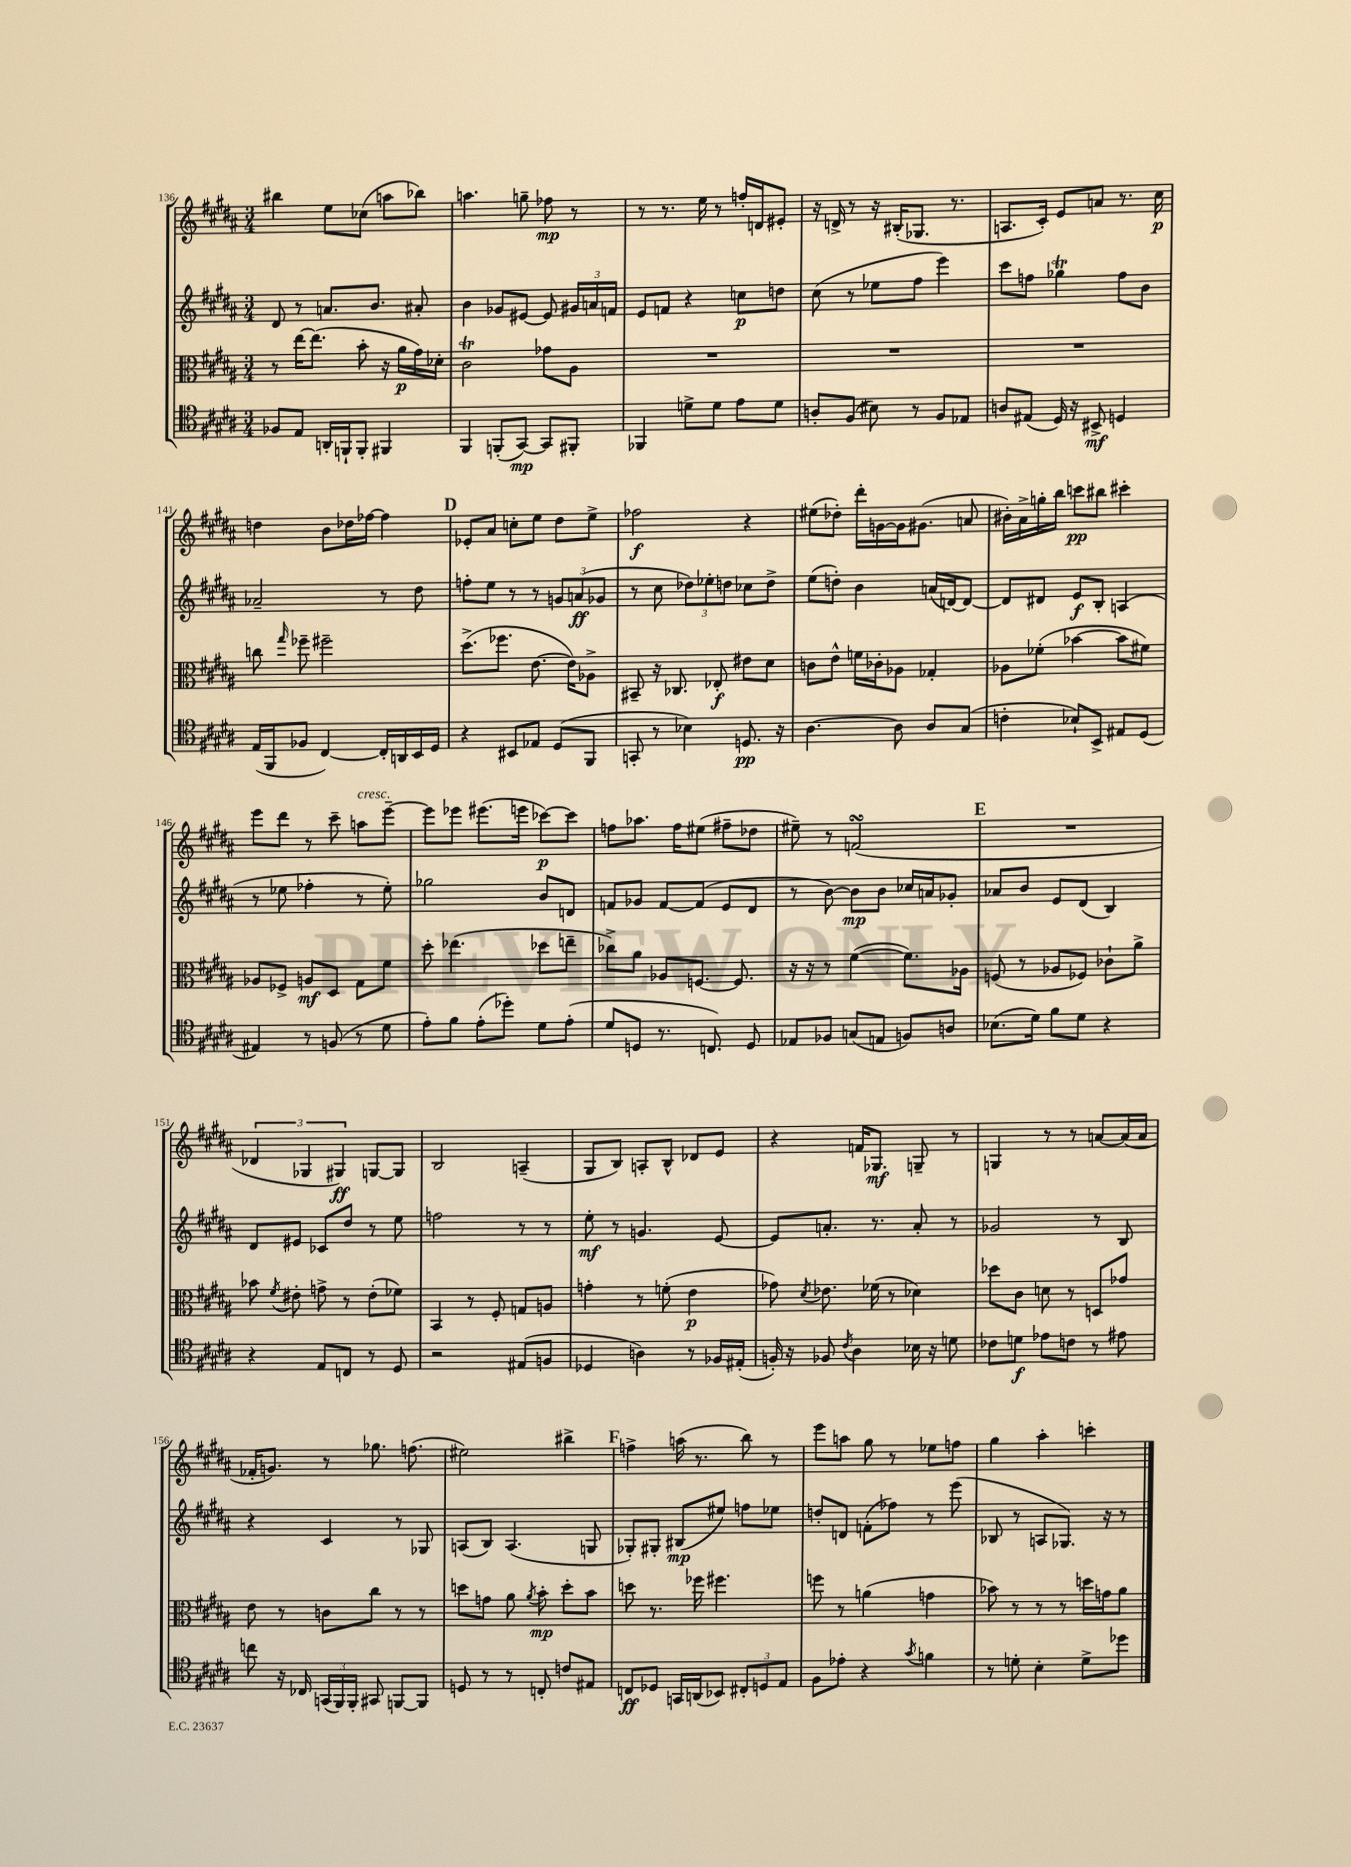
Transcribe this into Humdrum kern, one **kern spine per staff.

**kern	**dynam	**kern	**dynam	**kern	**dynam	**kern	**dynam
*part4	*part4	*part3	*part3	*part2	*part2	*part1	*part1
*staff4	*staff4	*staff3	*staff3	*staff2	*staff2	*staff1	*staff1
*clefC4	*	*clefC3	*	*clefG2	*	*clefG2	*
*k[f#c#g#d#a#]	*	*k[f#c#g#d#a#]	*	*k[f#c#g#d#a#]	*	*k[f#c#g#d#a#]	*
*M3/4	*	*M3/4	*	*M3/4	*	*M3/4	*
=136	=136	=136	=136	=136	=136	=136	=136
8F-X/L	.	8r	.	8d#/	.	4bb#X\	.
8E/J	.	[16ee\KL	.	8r	.	.	.
.	.	(8.ee\J]	.	.	.	.	.
16AAn'/LL	.	.	.	8.an/L	.	8ee\L	.
16FFn`/J	.	.	.	.	.	.	.
8FF'/J	.	8b'\	.	.	.	(8cc-X\J	.
.	.	.	.	8.b/J	.	.	.
4FF#X/	.	16r	.	.	.	8aan\L	.
.	.	16a#\LL	p	.	.	.	.
.	.	16g#\)	.	8a#X'/	.	8bb-X\J)	.
.	.	16d-X'\JJ	.	.	.	.	.
=137	=137	=137	=137	=137	=137	=137	=137
4FF#/	.	2c#T\	.	4b\	.	4.aan\	.
(8FFn'/L	.	.	.	8g-X/L	.	.	.
[8GG#/J)	mp	.	.	[8e#X/J	.	8ggn~\	.
8GG#/L]	.	8g-X\L	.	8e#/]	.	8ff-X\	mp
8FF#X'/J	.	8A#\J	.	24g#X/LL	.	8r	.
.	.	.	.	24an/	.	.	.
.	.	.	.	24fn/JJ	.	.	.
=138	=138	=138	=138	=138	=138	=138	=138
4FF-X/	.	2.r	.	8e/L	.	8r	.
.	.	.	.	8fn/J	.	8.r	.
8dn^\L	.	.	.	4r	.	.	.
.	.	.	.	.	.	16ee\	.
8d\J	.	.	.	.	.	8r	.
8e\L	.	.	.	8ccn\L	p	16ffn'/LL	.
.	.	.	.	.	.	16dn/J	.
8d\J	.	.	.	8ddn\J	.	8e#X'/J	.
=139	=139	=139	=139	=139	=139	=139	=139
8An'/L	.	2.r	.	(8cc#\	.	16r	.
.	.	.	.	.	.	16dn^/	.
(8F#/J	.	.	.	8r	.	8r	.
8B#X\)	.	.	.	8ee-X\L	.	16r	.
.	.	.	.	.	.	(16B#X'/KL	.
8r	.	.	.	8ff#\J	.	8.G-X/J	.
8F#/L	.	.	.	4eee\)	.	.	.
.	.	.	.	.	.	8.r	.
8E-X/J	.	.	.	.	.	.	.
=140	=140	=140	=140	=140	=140	=140	=140
8An/L	.	2.r	.	8ccc#\L	.	8.An/L	.
(8E#X/J	.	.	.	8ffn\J	.	.	.
.	.	.	.	.	.	16c#'/Jk)	.
16D#/)	.	.	.	4gg-XT\	.	8e/L	.
16r	.	.	.	.	.	.	.
8BB#X^/	mf	.	.	.	.	8an/J	.
4Dn/	.	.	.	8ff\L	.	8.r	.
.	.	.	.	8b\J	.	.	.
.	.	.	.	.	.	16cc#\	p
!!LO:LB:g=z
=141	=141	=141	=141	=141	=141	=141	=141
(16E/LL	.	8ccn\	.	2a-X~/	.	4ddn\	.
16FF#/J	.	.	.	.	.	.	.
.	.	16qqgg#/	.	.	.	.	.
8F-X/J	.	8ff-X~\	.	.	.	.	.
[4C#/)	.	2ff#X~\	.	.	.	8b\L	.
.	.	.	.	.	.	16dd-X\L	.
.	.	.	.	.	.	[16ff-X\JJ	.
16C#'/LL]	.	.	.	8r	.	4ff-\]	.
16AAn/	.	.	.	.	.	.	.
16BB/	.	.	.	8dd#\	.	.	.
16D#/JJ	.	.	.	.	.	.	.
!!LO:REH:place=s1:t=D
=142	=142	=142	=142	=142	=142	=142	=142
4r	.	(8.dd#^\L	.	8ffn'\L	.	8e-X'/L	.
.	.	.	.	8ee\J	.	8a#/J	.
.	.	8.ff-X\J	.	.	.	.	.
8BB#X/L	.	.	.	8r	.	8ccn'\L	.
8E-X/J	.	[8.e\	.	8r	.	8ee\J	.
(8D#/L	.	.	.	12gn/L	.	8dd#\L	.
.	.	16e\KL])	.	.	.	.	.
.	.	.	.	(12an/	ff	.	.
8FF#/J	.	8A-X^\J	.	.	.	8ee^\J	.
.	.	.	.	12g-X/J	.	.	.
=143	=143	=143	=143	=143	=143	=143	=143
8GGn'/	.	8BB#X~/	.	8r	.	2ff-X\	f
8r	.	16r	.	8cc#\	.	.	.
.	.	8.C-X/	.	.	.	.	.
4B-X\)	.	.	.	12dd-X\L)	.	.	.
.	.	.	.	12ee-X'\	.	.	.
.	.	8E-X'/	f	.	.	.	.
.	.	.	.	12ddn\J	.	.	.
8.Dn/	pp	8e#X\L	.	8cc-X\L	.	4r	.
.	.	8d#\J	.	8dd^\J	.	.	.
16r	.	.	.	.	.	.	.
=144	=144	=144	=144	=144	=144	=144	=144
[4.A#\	.	8cn\L	.	(8ee\L	.	(8ee#X\L	.
.	.	8e^^\J	.	8ddn'\J)	.	8dd-X'\J)	.
.	.	16fn\LL	.	4b\	.	16ddd#'\LL	.
.	.	16c-X'\J	.	.	.	[16gn\	.
8A#\]	.	8A-X\J	.	.	.	16g\J]	.
.	.	.	.	.	.	(8.g#X\J	.
8A#/L	.	4G-X'/	.	(16an/LL	.	.	.
.	.	.	.	[16dn/J)	.	.	.
(8G#/J	.	.	.	8d/J_	.	8an/	.
=145	=145	=145	=145	=145	=145	=145	=145
4cn'\	.	8A-X\L	.	8d/L]	.	16b#X'\LL)	.
.	.	.	.	.	.	16a#^\	.
.	.	(8f-X'\J	.	8d#X/J	.	16ggn'\	.
.	.	.	.	.	.	16bb\JJ	.
8B-X`/L)	.	[4b-X\	.	8e/L	f	8cccn\L	pp
8BB^/J	.	.	.	8B'/J	.	8bb#X\J	.
8E#X/L	.	8b-\L]	.	(4An/	.	4ccc#X'\	.
(8D#/J	.	8f#X\J)	.	.	.	.	.
!!LO:LB:g=z
=146	=146	=146	=146	=146	=146	=146	=146
4E#X/)	.	8A-X/L	.	8r	.	8eee\L	.
.	.	8F-X^/J	.	8ee-X\	.	8ddd#\J	.
8r	.	8An/L	mf	4ff-X'\	.	8r	.
(8Fn/	.	8D#/J	.	.	.	8ccc#~\	.
!	!	!	!	!	!	!LO:TX:a:i:t=cresc.	!
8r	.	8G#\L	.	8r	.	8aan\L	.
8d#\	.	8f#\J	.	8ee-'\)	.	[8eee~\J	.
=147	=147	=147	=147	=147	=147	=147	=147
8e'\L)	.	8dd#'\	.	2gg-X\	.	8eee\L]	.
8f#\J	.	(4.ee-X\	.	.	.	8eee-X\J	.
(8e'\L	.	.	.	.	.	(8.eee#X\L	.
8dd-X'\J)	.	.	.	.	.	.	.
.	.	.	.	.	.	16eeen\Jk	.
8d#\L	.	8dd-X\L	.	8b/L	.	[8ccc-X\L)	p
(8e'\J	.	8een~\J	.	8dn/J	.	8ccc-\J]	.
=148	=148	=148	=148	=148	=148	=148	=148
8d#/L	.	8cc-X^\L)	.	8fn/L	.	8ffn\L	.
8Dn/J	.	8a#\J	.	8g-X/J	.	8.aa-X\J	.
8.r	.	8A-X/L	.	[8f/L	.	.	.
.	.	.	.	.	.	16ff\KL	.
.	.	[8.Fn/J	.	(8f/J]	.	(8ee#X\J	.
8.Cn/)	.	.	.	.	.	.	.
.	.	.	.	8e/L	.	8ff#X~\L	.
.	.	8.F/]	.	.	.	.	.
8D/	.	.	.	8d#/J	.	8dd-X\J	.
=149	=149	=149	=149	=149	=149	=149	=149
8E-X/L	.	16r	.	8r	.	8ee#X~\)	.
.	.	16r	.	.	.	.	.
8F-X/J	.	8r	.	[8b\)	.	8r	.
(8Gn/L	.	([4f#\	.	8b\L]	mp	(2fnsSSs/	.
8En/J	.	.	.	8b\J	.	.	.
8Fn/L)	.	8.f#\L])	.	16cc-X/LL	.	.	.
.	.	.	.	16an/J	.	.	.
8An/J	.	.	.	8g-X'/J	.	.	.
.	.	16A-X\Jk	.	.	.	.	.
!!LO:REH:place=s1:t=E
=150	=150	=150	=150	=150	=150	=150	=150
(8.B-X\L	.	(8Fn/	.	8a-X/L	.	2.r	.
.	.	8r	.	8b/J	.	.	.
16d#\Jk)	.	.	.	.	.	.	.
8f#\L	.	8A-X/L	.	8e/L	.	.	.
8d#\J	.	8F-X/J)	.	(8d#/J	.	.	.
4r	.	8c-X`\L	.	4B/)	.	.	.
.	.	8a#^\J	.	.	.	.	.
!!LO:LB:g=z
=151	=151	=151	=151	=151	=151	=151	=151
4r	.	8b-X\	.	8d#/L	.	6d-X/	.
.	.	8qf#/	.	.	.	.	.
.	.	8e#X'\	.	8e#X/J	.	.	.
.	.	.	.	.	.	6G-X/	.
8E/L	.	8gn^\	.	8c-X/L	.	.	.
.	.	.	.	.	.	6G#X/)	ff
8Cn/J	.	8r	.	8dd#/J	.	.	.
8r	.	(8e#'\L	.	8r	.	[8Gn/L	.
8D#/	.	8f-X\J)	.	8ee\	.	8G/J]	.
=152	=152	=152	=152	=152	=152	=152	=152
2r	.	4BB/	.	2ffn\	.	2B/	.
.	.	8r	.	.	.	.	.
.	.	8F#'/	.	.	.	.	.
(8E#X/L	.	8Gn/L	.	8r	.	(4An~/	.
8Fn/J	.	8An/J	.	8r	.	.	.
=153	=153	=153	=153	=153	=153	=153	=153
4D-X/	.	4gn'\	.	8ee'\	mf	8G#/L	.
.	.	.	.	8r	.	8B/J)	.
4An\)	.	8r	.	4.gn/	.	8An'/L	.
.	.	(8fn'\	.	.	.	8B^^/J	.
8r	.	4e\	p	.	.	8d-X/L	.
16F-X/LL	.	.	.	[8e/	.	8e/J	.
(16E#X'/JJ	.	.	.	.	.	.	.
=154	=154	=154	=154	=154	=154	=154	=154
16Fn'/)	.	8g-X\)	.	8e/L]	.	4r	.
16r	.	.	.	.	.	.	.
.	.	8qd#/	.	.	.	.	.
8F-X/	.	8.e-X\	.	8.an'/J	.	.	.
8qc#/	.	.	.	.	.	.	.
4A#\	.	.	.	.	.	16fn/KL	.
.	.	(16f-X\	.	8.r	.	8.G-X/J	mf
.	.	8r	.	.	.	.	.
16B-X\	.	4d-X\)	.	8a'/	.	8Gn~/	.
16r	.	.	.	.	.	.	.
8dn\	.	.	.	8r	.	8r	.
=155	=155	=155	=155	=155	=155	=155	=155
8c-X\L	.	8dd-X\L	.	2g-X/	.	4Gn/	.
8dn\J	f	8c#\J	.	.	.	.	.
8e-X\L	.	8dn\	.	.	.	8r	.
8cn\J	.	8r	.	.	.	8r	.
8r	.	8Dn/L	.	8r	.	[8an/L	.
8e#X\	.	8g-X/J	.	8B/	.	(16a/L]	.
.	.	.	.	.	.	16a/JJ	.
!!LO:LB:g=z
=156	=156	=156	=156	=156	=156	=156	=156
8ccn\	.	8e\	.	4r	.	16f-X'/KL	.
.	.	.	.	.	.	8.gn/J)	.
16r	.	8r	.	.	.	.	.
16C-X/	.	.	.	.	.	.	.
(24GGn/LL	.	8cn\L	.	4c#/	.	8r	.
24FF#/)	.	.	.	.	.	.	.
24FF#'/JJ	.	.	.	.	.	.	.
8GG#X/	.	8cc#\J	.	.	.	8.gg-X\	.
[8FFn/L	.	8r	.	8r	.	.	.
.	.	.	.	.	.	(8.ffn\	.
8FF/J]	.	8r	.	8G-X/	.	.	.
=157	=157	=157	=157	=157	=157	=157	=157
8Dn/	.	8ddn\L	.	(8An/L	.	2ee#X\)	.
8r	.	8gn\J	.	8B/J)	.	.	.
8r	.	8a#\	.	(4.A/	.	.	.
.	.	8qa#/	.	.	.	.	.
8Cn'/	.	8b'\	mp	.	.	.	.
8cn/L	.	8dd'\L	.	.	.	4bb#X^\	.
8E#X/J	.	8b\J	.	8Gn/	.	.	.
!!LO:REH:place=s1:t=F
=158	=158	=158	=158	=158	=158	=158	=158
8Cn/L	ff	8ddn\	.	8G-X'/L)	.	4ffn^\	.
8D-X/J	.	8.r	.	8G#X'/J	.	.	.
16GGn/LL	.	.	.	(8B#X/L	mp	(16aan\	.
(16AAn/J	.	16ff-X\	.	.	.	8.r	.
8BB-X/J)	.	4.ff#X\	.	8ee#X/J)	.	.	.
12C#X'/L	.	.	.	8ffn\L	.	8bb\)	.
12Dn/	.	.	.	.	.	.	.
.	.	.	.	8ee-X\J	.	8r	.
12E/J	.	.	.	.	.	.	.
=159	=159	=159	=159	=159	=159	=159	=159
8F#\L	.	8ffn\	.	8ddn'/L	.	8eee\L	.
8e-X'\J	.	8r	.	8dn/J	.	8aan\J	.
4r	.	(4an\	.	(8fn'\L	.	8gg#\	.
.	.	.	.	8ff-X\J)	.	8r	.
8qg#/	.	.	.	.	.	.	.
4fn\	.	4gn\	.	8r	.	8ee-X\L	.
.	.	.	.	(8eee\	.	8ffn\J	.
=160	=160	=160	=160	=160	=160	=160	=160
8r	.	8b-X\)	.	8B-X/	.	4gg#\	.
8dn'\	.	8r	.	8r	.	.	.
4B'\	.	8r	.	8An/L	.	4aa#'\	.
.	.	8r	.	8.G-X/J)	.	.	.
8d^\L	.	16ddn\LL	.	.	.	4cccn'\	.
.	.	16gn\J	.	16r	.	.	.
8dd-X\J	.	8a#\J	.	8r	.	.	.
==	==	==	==	==	==	==	==
*-	*-	*-	*-	*-	*-	*-	*-
